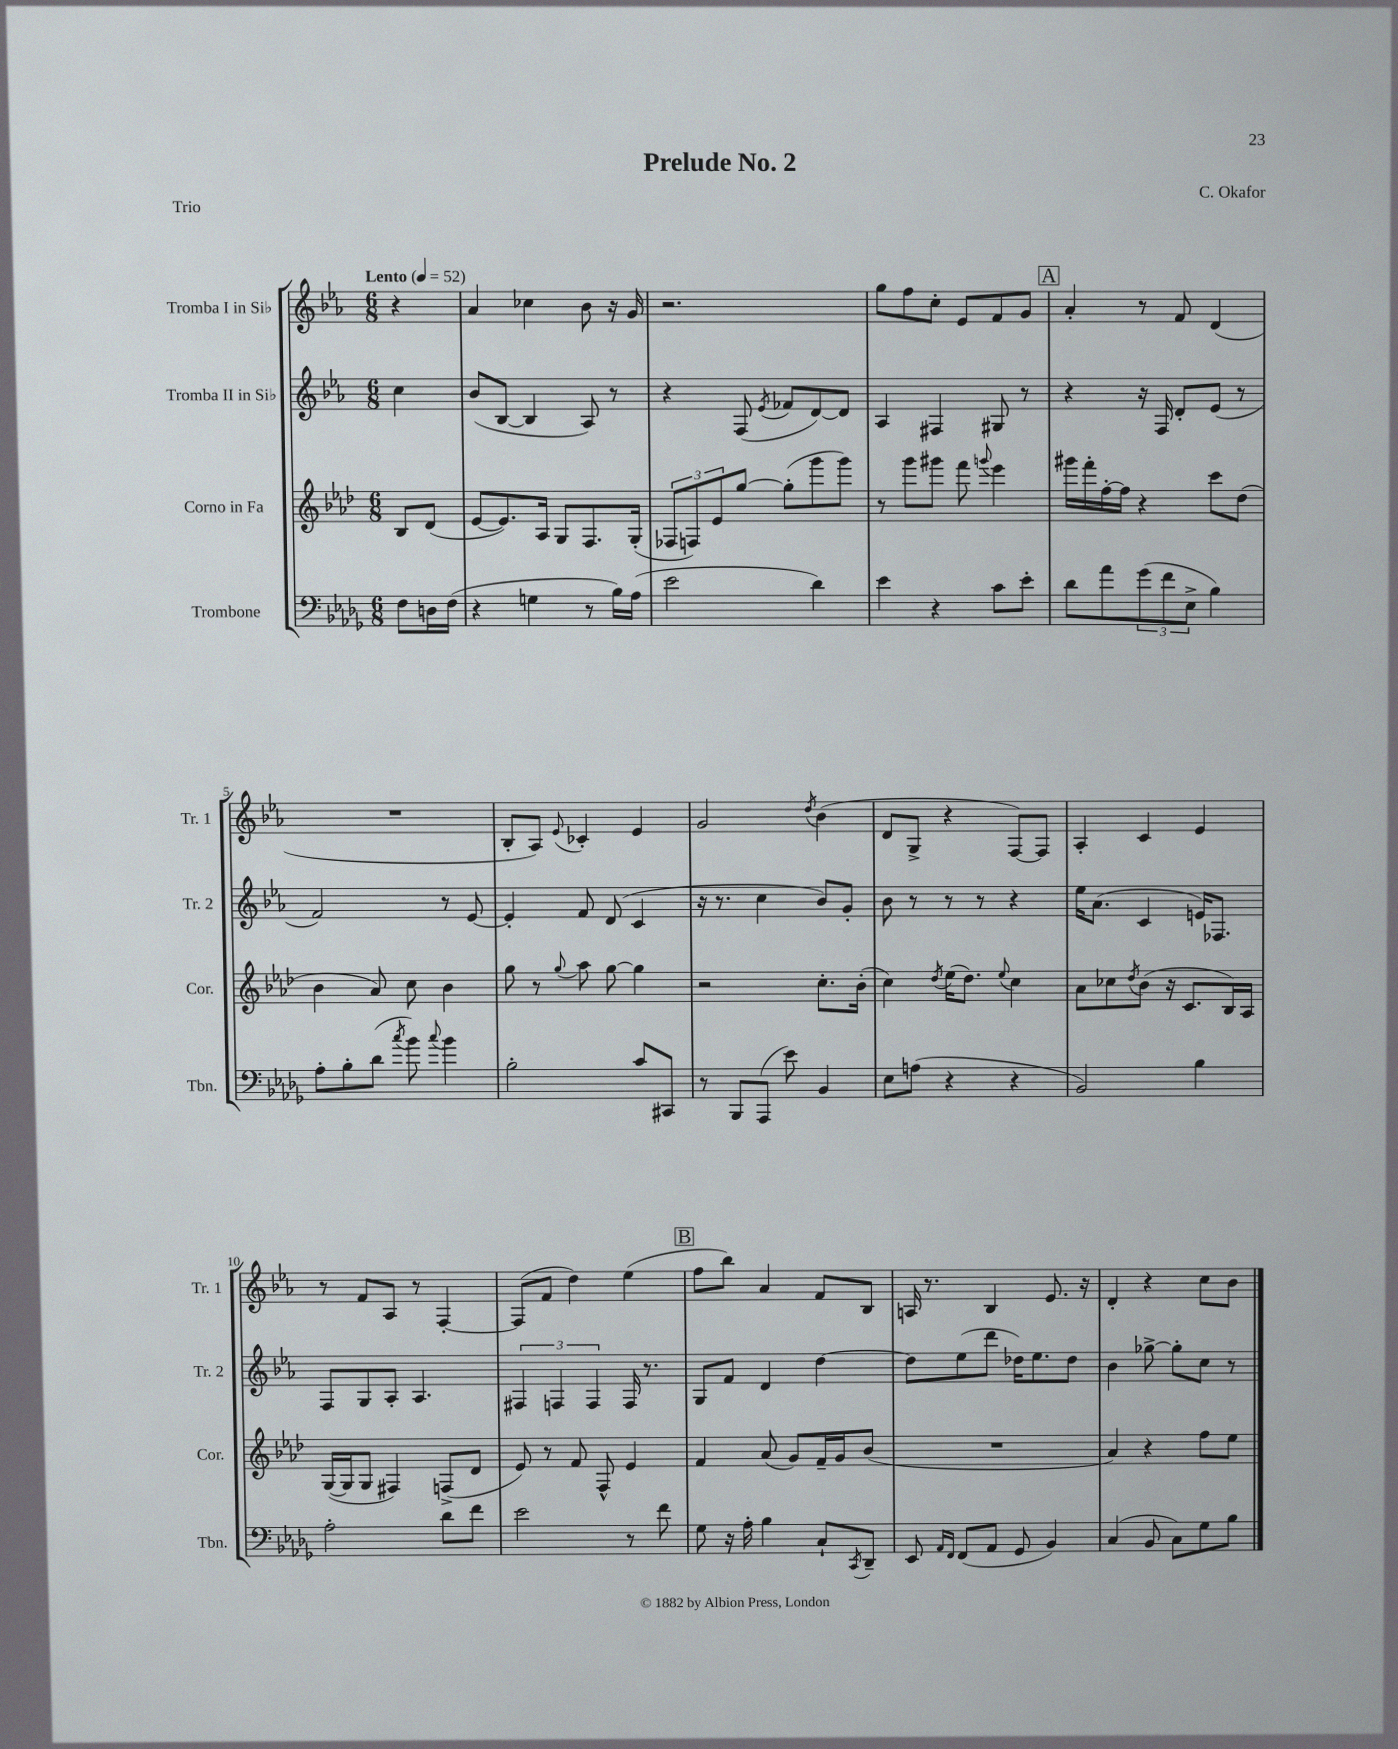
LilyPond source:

\header { title = "Prelude No. 2" composer = "C. Okafor" piece = "Trio" }
<<
\new StaffGroup <<
\new Staff = "s0" \with { instrumentName = "Tromba I in Sib" shortInstrumentName = "Tr. 1" } {
    \clef treble \key ees \major \numericTimeSignature \time 6/8 \partial 4 \tempo "Lento" 4 = 52
    r4 |
    aes'4 ces''4 bes'8 r16 g'16 |
    r2. |
    g''8 f''8 c''8-. ees'8 f'8 g'8 |
    \mark \markup { \box "A" } aes'4-. r8 f'8 d'4( |
    R2. |
    bes8-. aes8) \appoggiatura { ees'8 } ces'4-. ees'4 |
    g'2 \acciaccatura { d''8 } bes'4( |
    d'8 g8-> r4 f8~) f8 |
    aes4-. c'4 ees'4 |
    r8 f'8 aes8 r8 f4~-. |
    f8( f'8 d''4) ees''4( |
    \mark \markup { \box "B" } f''8 bes''8) aes'4 f'8 bes8 |
    a16 r8. bes4 ees'8. r16 |
    d'4-. r4 c''8 bes'8 \bar "|." |
}
\new Staff = "s1" \with { instrumentName = "Tromba II in Sib" shortInstrumentName = "Tr. 2" } {
    \clef treble \key ees \major \numericTimeSignature \time 6/8 \partial 4
    c''4 |
    bes'8( bes8~ bes4 aes8) r8 |
    r4 f8( \acciaccatura { ees'8 } fes'8 d'8~) d'8 |
    aes4 fis4 gis8 r8 |
    \mark \markup { \box "A" } r4 r16 f16 d'8-. ees'8( r8 |
    f'2) r8 ees'8~ |
    ees'4-. f'8 d'8( c'4 |
    r16 r8. c''4 bes'8) g'8-. |
    bes'8 r8 r8 r8 r4 |
    ees''16 aes'8.( c'4 e'16) fes8. |
    f8 g8 aes8-. aes4. |
    \tuplet 3/2 { fis4 f4 f4 } f16 r8. |
    \mark \markup { \box "B" } g8 f'8 d'4 d''4~ |
    d''8 ees''8( d'''8 des''16) ees''8. des''8 |
    bes'4 ges''8~-> ges''8-. c''8 r8 \bar "|." |
}
\new Staff = "s2" \with { instrumentName = "Corno in Fa" shortInstrumentName = "Cor." } {
    \clef treble \key aes \major \numericTimeSignature \time 6/8 \partial 4
    bes8 des'8( |
    ees'8~ ees'8.) aes16 g8 f8. g16-.( |
    \tuplet 3/2 { fes8 f8) ees'8 } g''8~ g''8-.( g'''8 g'''8) |
    r8 g'''8 gis'''8 f'''8 \appoggiatura { g'''8 } ees'''4 |
    \mark \markup { \box "A" } gis'''16 f'''16-. f''16~-. f''16 r4 c'''8 des''8( |
    bes'4 aes'8) c''8 bes'4 |
    g''8 r8 \appoggiatura { g''8 } aes''8 g''8~ g''4 |
    r2 c''8.-. bes'16-.( |
    c''4) \acciaccatura { des''8 } ees''16( des''8.) \appoggiatura { ees''8 } c''4 |
    aes'8 ces''8 \acciaccatura { des''8 } bes'8( r16 c'8. bes16) aes16 |
    g16~( g16 g8 fis4) f8->( des'8 |
    ees'8) r8 f'8 f8-^ ees'4 |
    \mark \markup { \box "B" } f'4 aes'8( g'8) f'16-- g'16 bes'8( |
    R2. |
    aes'4) r4 f''8 ees''8 \bar "|." |
}
\new Staff = "s3" \with { instrumentName = "Trombone" shortInstrumentName = "Tbn." } {
    \clef bass \key des \major \numericTimeSignature \time 6/8 \partial 4
    f8 d16 f16( |
    r4 g4 r8 bes16) aes16( |
    ees'2 des'4) |
    ees'4 r4 c'8 ees'8-. |
    \mark \markup { \box "A" } des'8 aes'8 \tuplet 3/2 { ges'8( f'8 ees8-> } bes4) |
    aes8-. bes8-. des'8( \acciaccatura { c''8 } bes'8) \appoggiatura { c''8 } bes'4 |
    bes2-. c'8 cis,8 |
    r8 bes,,8 aes,,8( ees'8) bes,4 |
    ees8 a8( r4 r4 |
    bes,2) bes4 |
    aes2-. des'8 f'8 |
    ees'2 r8 f'8 |
    \mark \markup { \box "B" } ges8 r16 aes16-. bes4 c8-! \acciaccatura { c,8 } des,8-- |
    ees,8 \grace { aes,16 f,16 } f,8( aes,8 ges,8 bes,4) |
    c4( bes,8 c8) ges8 bes8 \bar "|." |
}
>>
>>
